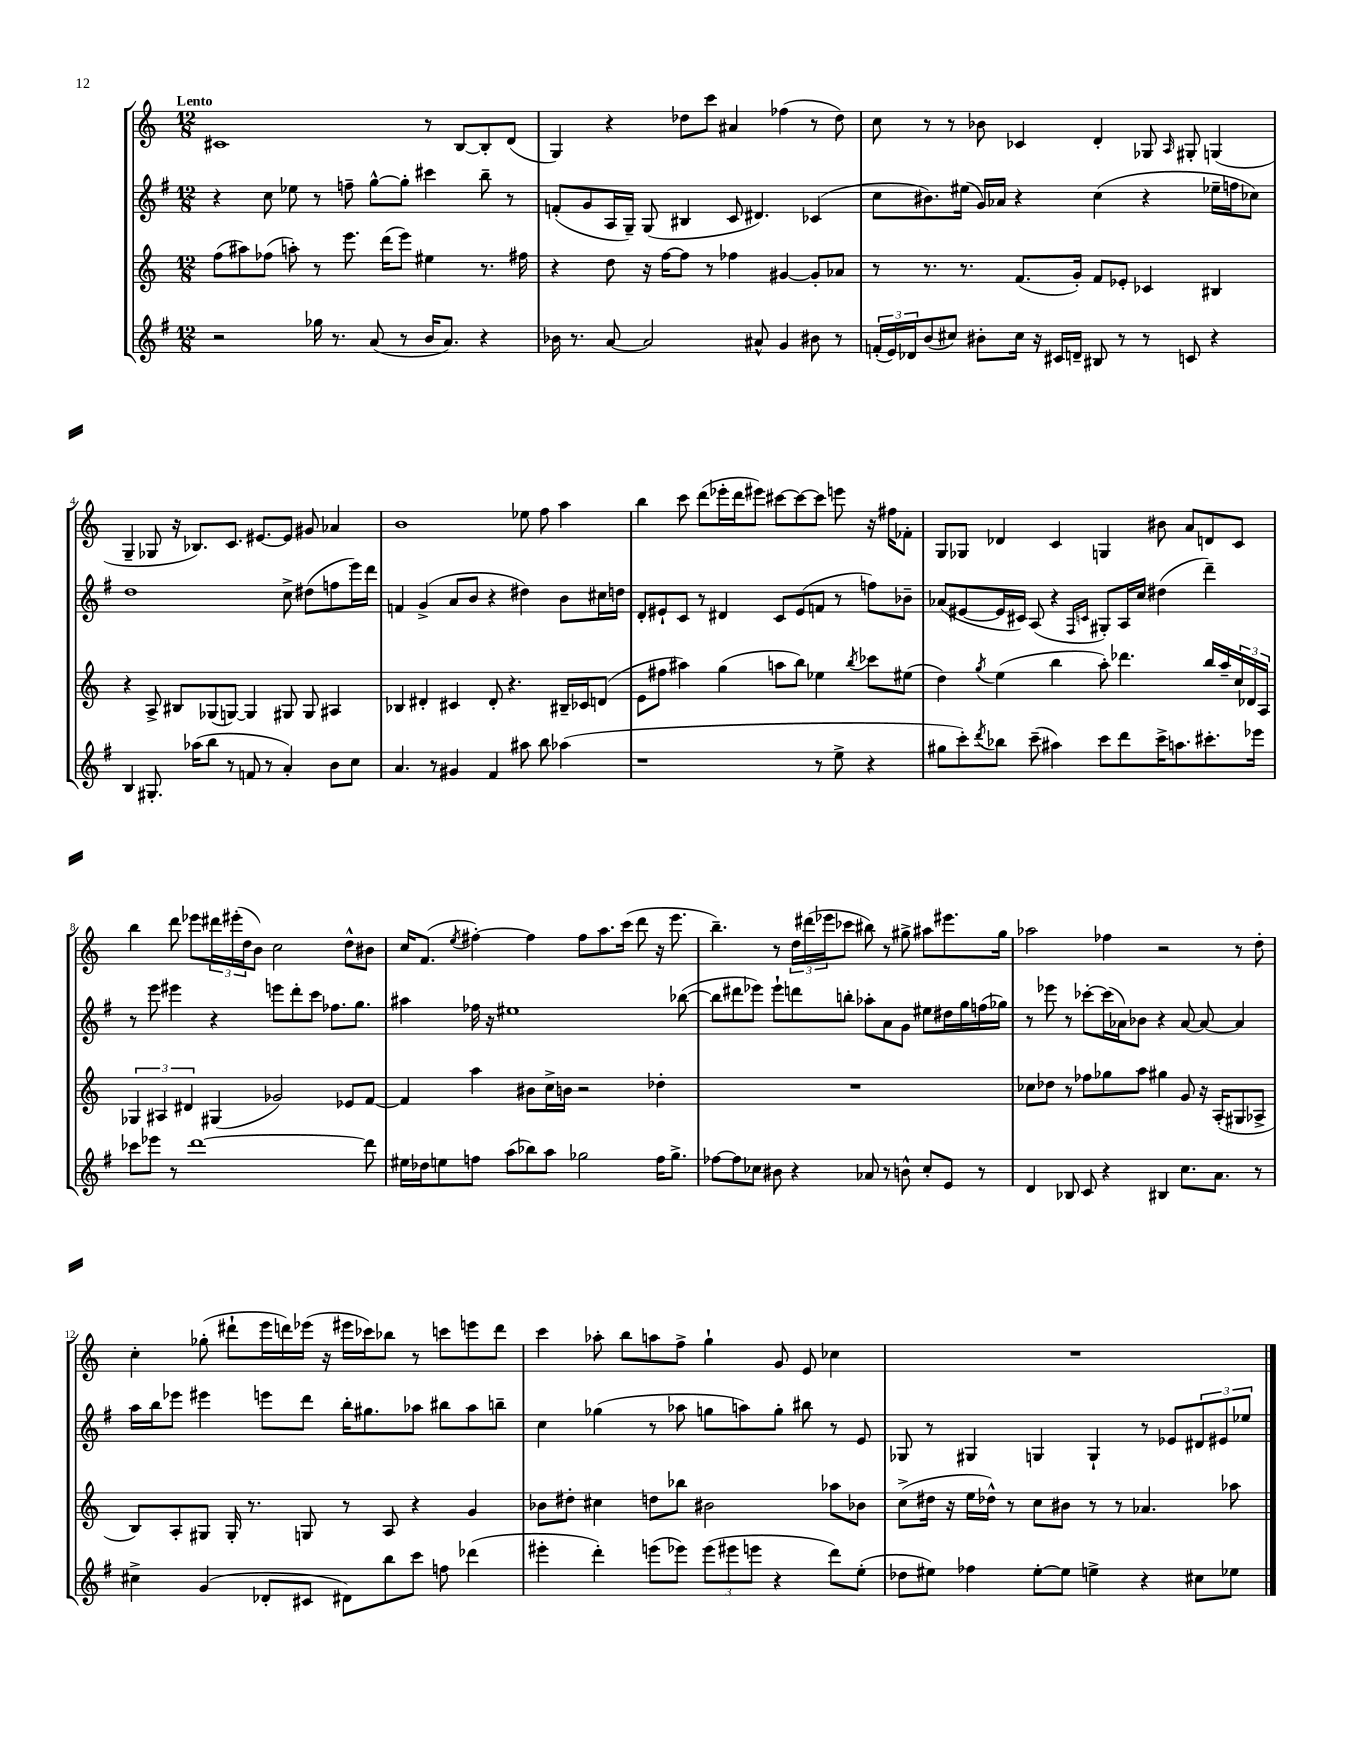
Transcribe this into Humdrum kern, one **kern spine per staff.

**kern	**kern	**kern	**kern
*staff4	*staff3	*staff2	*staff1
*clefG2	*clefG2	*clefG2	*clefG2
*k[f#]	*k[]	*k[f#]	*k[]
*M12/8	*M12/8	*M12/8	*M12/8
2r	(8ff	4r	1c#
.	8aa#)	.	.
.	(8ff-	8cc	.
.	8aa')	8ee-	.
16gg-	8r	8r	.
8.r	.	.	.
.	8.eee	8ff~	.
(8a	.	[8gg^^	.
.	(16ddd	.	.
8r	8eee)	8gg']	.
16b	4ee#	4ccc#	8r
8.a)	.	.	.
.	.	.	[8B
4r	8.r	8bb~	8B']
.	.	8r	(8d
.	16ff#	.	.
=	=	=	=
16b-	4r	(8f'	4G)
8.r	.	.	.
.	.	8g	.
[8a	8dd	16A	4r
.	.	16G~)	.
2a]	16r	(8G	.
.	[16ff	.	.
.	8ff]	4B#	8dd-
.	8r	.	8ccc
.	4ff-	8c	4a#
8a#^^	.	4.d#)	.
4g	[4g#	.	(4ff-
8b#	8g#']	(4c-	8r
8r	8a-	.	8dd-)
=	=	=	=
(24f'	8r	8cc	8cc
24e)	.	.	.
24d-	.	.	.
(8b	8.r	8.b#)	8r
8cc#)	.	.	8r
.	8.r	(16ee#	.
8b#'	.	16g)	8b-
.	.	16a-	.
16cc#	(8.f	4r	4c-
16r	.	.	.
16c#	.	.	.
16d~	16g')	.	.
8B#	8f	(4cc	4d'
8r	8e-'	.	.
8r	4c-	4r	8G-
.	.	.	16qqA
8c	.	.	8G#'
4r	4B#	16ee-~	(4G
.	.	16ff	.
.	.	8cc-)	.
=	=	=	=
4B	4r	1dd	4G~
8.G#'	8A^	.	8G-
.	8B#	.	16r
(16aa-	.	.	8.B-)
8bb	(8G-	.	.
8r	[8G)	.	8.c
8f	4G]	.	.
.	.	.	[8.e#
8r	.	.	.
4a')	8G#	8cc^	8e#]
.	8G#	(8dd#	8g#
8b	4A#	8ff	4a-
8cc	.	16eee)	.
.	.	16ddd	.
=	=	=	=
4.a	4B-	4f	1b
.	4d#'	(4g^	.
8r	.	.	.
4g#	4c#	8a	.
.	.	8b	.
4f#	8d#'	4r	.
.	4.r	.	.
8aa#	.	4dd#)	8ee-
8bb	.	.	8ff
(4aa-	16B#~	8b	4aa
.	16c-	.	.
.	(8d	16cc#	.
.	.	16dd	.
=	=	=	=
1r	8e	8d'	4bb
.	8ff#	8e#`	.
.	4aa#)	8c	8ccc
.	.	8r	(8ddd
.	(4gg	4d#	16eee-'
.	.	.	16ddd
.	.	.	8eee#)
.	8aa	8c	[8ccc#
.	8bb)	(8e#	8ccc#_
8r	4ee-	8f	8ccc#]
8ee^	.	8r	8eee
.	8qbb	.	.
4r	8ccc-	8ff)	16r
.	.	.	16ff#
.	(8ee#	8b-~	8f-'
=	=	=	=
8gg#	4dd)	(8a-	8G
8ccc')	.	[8e#	8G-
8qddd	8qgg	.	.
8bb-	(4ee	16e#]	4d-
.	.	16c#)	.
(8ccc~	.	(8A	.
4aa#)	4bb	4r	4c
.	.	16qqF#	.
.	.	16qqc	.
8ccc	8aa')	8G#')	4G
8ddd	4.ddd-	16A	.
.	.	16cc	.
16ccc^	.	(4dd#	8b#
8.aa	.	.	.
.	.	.	8a
8.ccc#'	16bb	4ddd~)	8d
.	16aa~	.	.
.	24cc	.	8c
.	24d-	.	.
16eee-	.	.	.
.	24A	.	.
=	=	=	=
8ccc-	6G-	8r	4bb
8eee-	.	8eee	.
.	6A#	.	.
8r	.	4eee#	8ddd
.	6d#	.	.
[1ddd	.	.	8eee-
.	(4G#	4r	24ddd#
.	.	.	(24eee#'
.	.	.	24dd
.	.	.	8b)
.	2g-)	8eee	2cc
.	.	8ddd'	.
.	.	8ccc	.
.	.	8.ff-	.
.	8e-	.	8dd^^
.	.	8.gg	.
8ddd]	[8f	.	8b#
=	=	=	=
16ee#	4f]	4aa#	16cc
16dd-	.	.	(8.f
8ee	.	.	.
.	.	.	8qee
8ff	4aa	16ff-	[4ff#')
.	.	16r	.
(8aa	.	1ee#	.
8bb-)	8b#	.	4ff#]
8aa	16cc^	.	.
.	16b	.	.
2gg-	2r	.	8ff#
.	.	.	8.aa
.	.	.	(16ccc
.	.	.	8ddd
16ff	4dd-'	.	16r
8.gg-^	.	.	8.eee
.	.	([8bb-	.
=	=	=	=
[8ff-	1.r	8bb-]	4.bb~)
8ff-]	.	8ddd#	.
8cc-	.	8eee-)	.
8b#	.	8eee-`	8r
4r	.	8ddd	24dd
.	.	.	(24ddd#
.	.	.	24eee-
.	.	8bb'	8ccc-
8a-	.	8aa-'	8bb#)
8r	.	8a	8r
8b^^	.	8g	8gg#^
8cc-'	.	8ee#	8aa#
8e	.	16dd#	8.eee#
.	.	16gg	.
8r	.	(16ff	.
.	.	16gg-)	16gg#
=	=	=	=
4d	8cc-	8r	2aa-
.	8dd-	8eee-	.
8B-	8r	8r	.
8c	8ff-	[8ccc-'	.
4r	8gg-	(16ccc-]	4ff-
.	.	16a-)	.
.	8aa	8b-	.
4B#	4gg#	4r	2r
8.cc	8g	[8a-	.
.	16r	8a-_	.
8.a	(16A'	.	.
.	8G#	4a-]	8r
8r	8A-^	.	8dd'
=	=	=	=
4cc#^	8B)	16aa	4cc'
.	.	16bb	.
.	8A'	8eee-	.
(4g	8G#	4eee#	(8gg-'
.	16G#'	.	8ddd#`
.	8.r	.	.
8d-'	.	8eee	16eee
.	.	.	16ddd)
8c#	8G	8ddd	(16eee-
.	.	.	16r
8d#)	8r	16bb'	16eee#
.	.	8.gg#	16ccc-)
8bb	8A	.	8bb-
8ccc	4r	8aa-	8r
8ff	.	8bb#	8ccc
(4ddd-	4g	8aa-	8eee
.	.	8bb~	8ddd
=	=	=	=
4eee#'	8b-	4cc	4ccc
.	8dd#'	.	.
4ddd')	4cc#	(4gg-	8aa-'
.	.	.	8bb
(8eee	8dd	8r	8aa
8eee-)	8bb-	8aa-	8ff^
(12eee-	2b#	8gg	4gg`
12eee#	.	.	.
.	.	8aa)	.
12eee	.	.	.
4r	.	8gg'	8g
.	.	8bb#	8e
8ddd)	8aa-	8r	4cc-
(8ee'	8b-	8e	.
=	=	=	=
8dd-	(8cc^	8G-	1.r
8ee#)	16dd#	8r	.
.	16r	.	.
4ff-	16ee	4G#	.
.	16dd-^^)	.	.
.	8r	.	.
[8ee#'	8cc	4G	.
8ee#]	8b#	.	.
4ee^	8r	4G`	.
.	8r	.	.
4r	4.a-	8r	.
.	.	8e-	.
8cc#	.	12d#	.
.	.	12e#	.
8ee-	8aa-	.	.
.	.	12ee-	.
==	==	==	==
*-	*-	*-	*-
